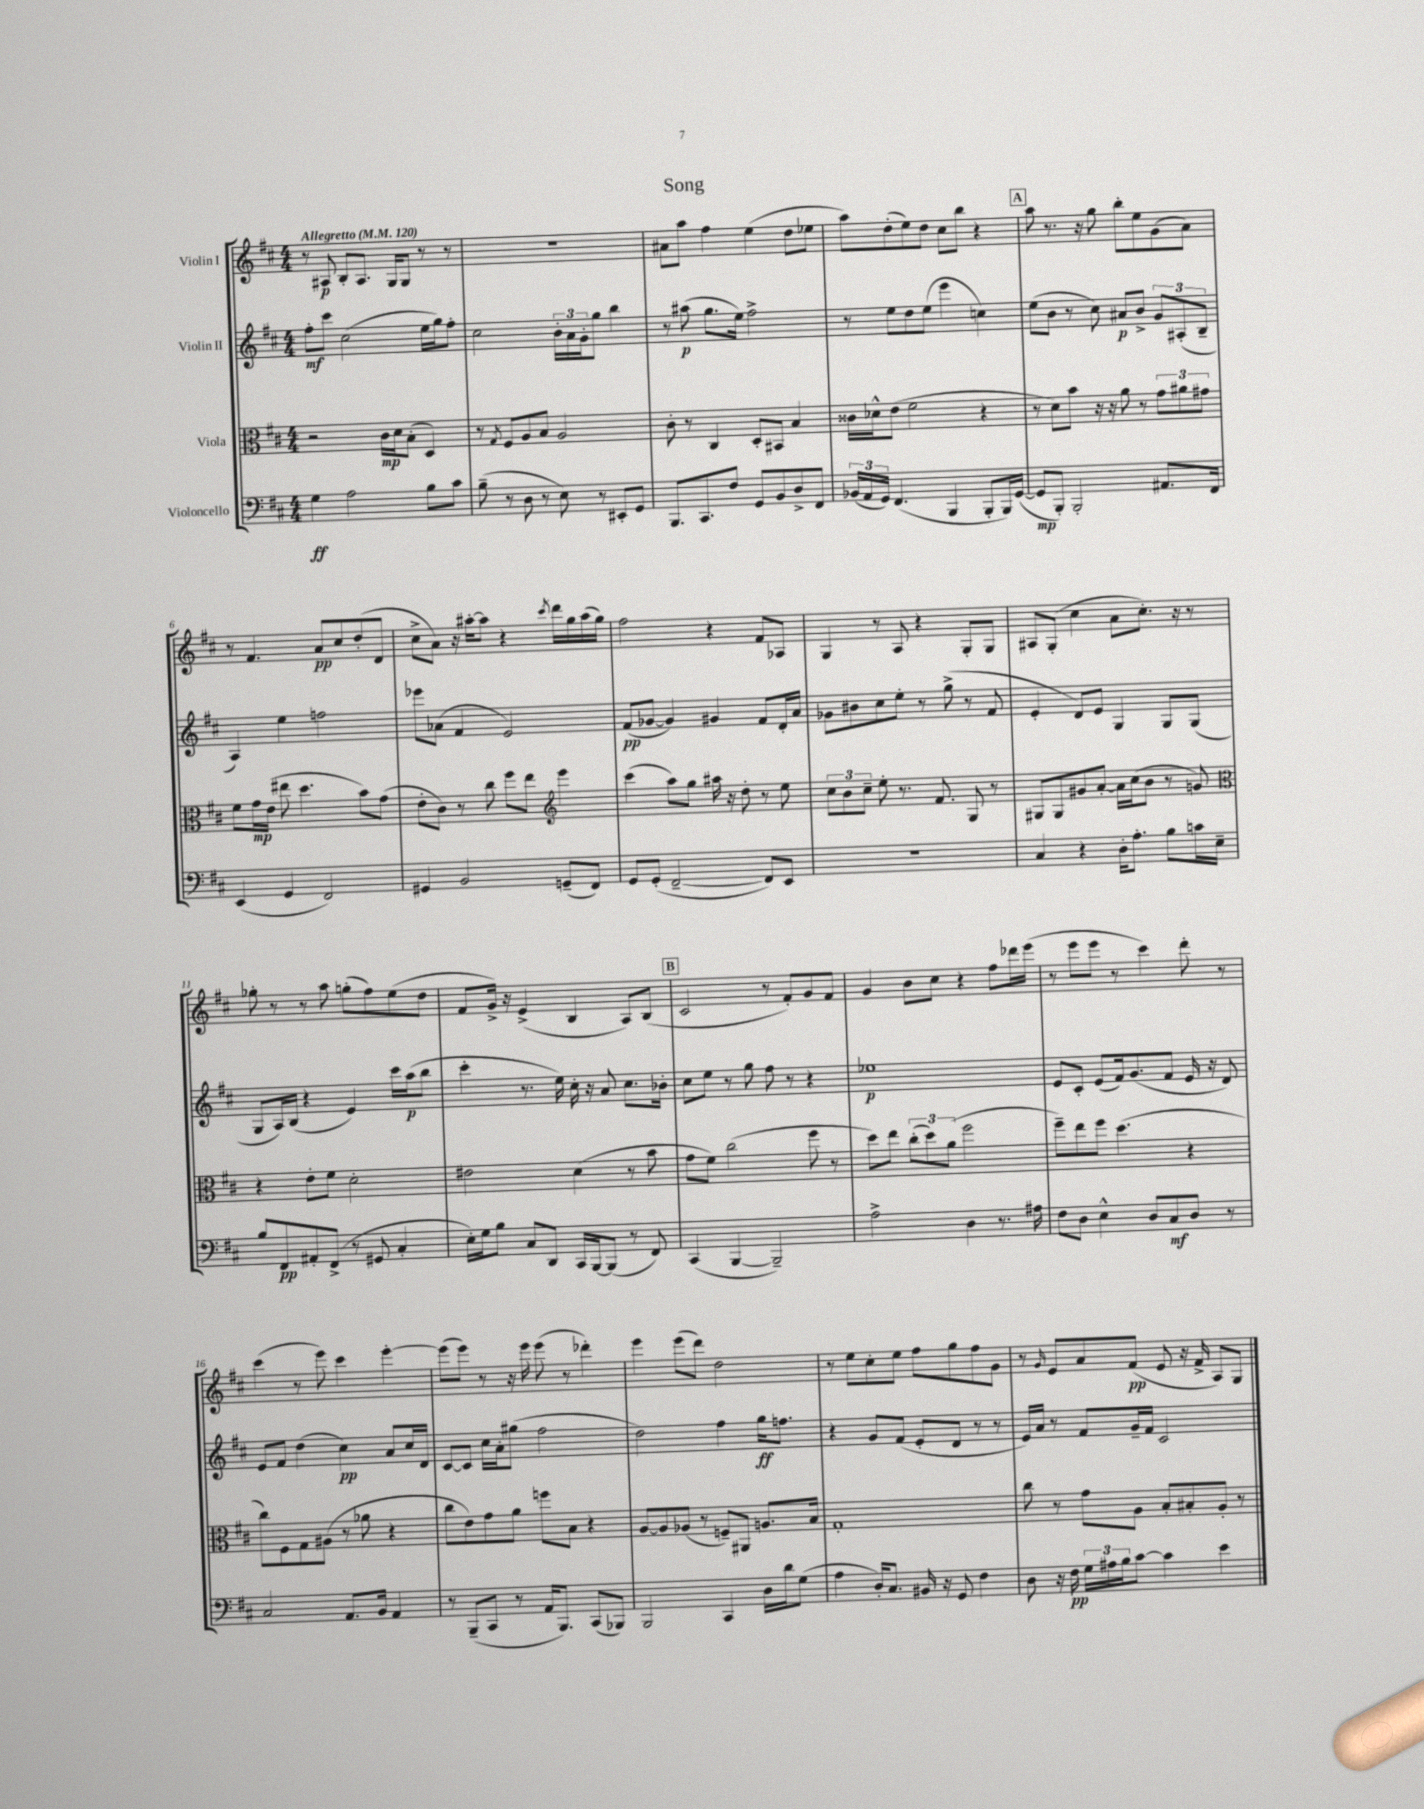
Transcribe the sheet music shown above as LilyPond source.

\header { title = "Song" }
<<
\new StaffGroup <<
\new Staff = "s0" \with { instrumentName = "Violin I" } {
    \clef treble \key d \major \numericTimeSignature \time 4/4 \tempo "Allegretto" 4 = 120
    r8 ais8\p b8-. ais8. g16 g8 r8 r8 |
    R1 |
    ais'8 a''8 fis''4 e''4( d''8 ees''8 |
    a''8) d''8-.( e''8) d''8 cis''8 b''8 r4 |
    \mark \markup { \box "A" } a''8 r8. r16 g''8 b''8-. e''8 g'8( a'8) |
    r8 fis'4. a'8\pp cis''8 d''8-.( d'8 |
    cis''8-> a'8) r16 ais''16~-. ais''8 r4 \acciaccatura { cis'''8 } d'''16 g''16 ais''16( g''16) |
    fis''2 r4 fis'8 aes8 |
    g4 r8 a8 r4 g8-. g8 |
    ais8 g8-.( cis''4 a'8 cis''8.-.) r16 r8 |
    ges''8-. r8 r8 a''8 g''8-.( fis''8) e''8( d''8 |
    fis'8 g'16->) r16 e'4->( b4 a8) b8( |
    \mark \markup { \box "B" } cis'2 r8 fis'8-.) g'8 fis'8 |
    g'4 b'8 cis''8 r4 fis''8 des'''16 e'''16( |
    r8 e'''8 e'''8 r8 cis'''4) d'''8-. r8 |
    cis'''4( r8 e'''8) cis'''4 e'''4~-. |
    e'''8( e'''8) r8 r16 e'''16 e'''8( r8 des'''4-.) |
    e'''4 e'''8( d'''8) d''2 |
    r8 e''8 cis''8-. e''8 fis''8 g''8 fis''8 g'8 |
    r8 \grace { g'16 } e'8 a'8 fis'8\pp( e'8 r16 fis'16-> a8) g8 \bar "|." |
}
\new Staff = "s1" \with { instrumentName = "Violin II" } {
    \clef treble \key d \major \numericTimeSignature \time 4/4
    fis''8-.\mf cis'''8 cis''2( e''16 g''16) fis''8-. |
    cis''2 \tuplet 3/2 { b'16-. a'16 g'16-. } g''8 b''4 |
    r8 ais''8\p( g''8. e''16) fis''2-> |
    r8 e''8 d''8 e''8( e'''4 c''4) |
    \mark \markup { \box "A" } e''8( b'8 r8 cis''8) ais'8\p b'8-> \tuplet 3/2 { g'8 ais8-.( b8-- } |
    a4) e''4 f''2 |
    ees'''8 aes'8( fis'4 e'2) |
    fis'8\pp( ges'8~ ges'4) gis'4 fis'8 d'16-. a'16 |
    ges'8 bis'8 cis''8 e''8-. r8 g''8->( r8 fis'8 |
    e'4-. d'8) e'8 g4 g8 g8( |
    g8 a16) b16( r4 e'4) cis'''16 a''16\p( b''8 |
    cis'''4-. r8. e''16) cis''16-. r16 a'8 cis''8. bes'16-. |
    \mark \markup { \box "B" } cis''8 e''8 r8 g''8 fis''8 r8 r4 |
    ees''1\p |
    e'8 cis'8-. e'8( fis'16) g'8.( fis'8 e'16 r16 d'8) |
    e'8 fis'8 d''4( cis''4\pp) a'8 cis''16 d'16 |
    cis'8~ cis'8 cis''16 a'16-. gis''8( fis''2 |
    d''2) fis''4 g''16\ff f''8. |
    r4 g'8 fis'8( e'8-. d'8 r8 r8 |
    e'16) a'16 r8 fis'8 g'16-- fis'16 cis'2 \bar "|." |
}
\new Staff = "s2" \with { instrumentName = "Viola" } {
    \clef alto \key d \major \numericTimeSignature \time 4/4
    r2 cis'16\mp d'16 b8-.( d4) |
    r8 \acciaccatura { g8 } fis8 a8 b8 a2 |
    cis'8-. r8 cis4 d8-. bis,8 b4 |
    cisis'16 des'16-^ e'8( fis'2 r4 |
    \mark \markup { \box "A" } r8 d'8) b'8 r16 r16 a'8 r8 \tuplet 3/2 { g'8 ais'8 gis'8 } |
    fis'8 g'16\mp e'16( eis''8 d''4. b'8) g'8( |
    e'8-. cis'8) r8 cis''8 fis''8 e''8 \clef treble e'''4 |
    cis'''4( a''8) g''8 ais''16 r16 d''8-. r8 e''8 |
    \tuplet 3/2 { cis''8 b'8 cis''8-- } e''8-. r8. fis'8. g8 r8 |
    gis8 gis8 gis'8 a'8~-. a'16 cis''16( b'8 r8 g'8) |
    \clef alto r4 e'8-. fis'8 d'2-. |
    eis'2 d'4( r8 b'8 |
    \mark \markup { \box "B" } g'8 fis'8) cis''2( fis''8 r8 |
    d''8) e''8 \tuplet 3/2 { cis''8-.( d''8) a'8( } fis''2 |
    fis''8--) e''8 fis''8 d''4.( r4 |
    cis''8) fis8 g8 ais8( r8 aes'8 r4 |
    cis''8 e'8) g'8 a'8 f''8 b8 r4 |
    a8~ a8 aes8( r8 f8--) ais,8 a8. b16 |
    g1-. |
    cis''8 r8 g'8 a8 b8-. bis8-. a8-. r8 \bar "|." |
}
\new Staff = "s3" \with { instrumentName = "Violoncello" } {
    \clef bass \key d \major \numericTimeSignature \time 4/4
    g4\ff a2 b8 cis'8 |
    b8--( r8 d8 r8 e8) r8 eis,8-. g,8 |
    b,,8. cis,8. fis8 g,8 b,8 d8-> fis,8 |
    \tuplet 3/2 { bes,16( a,16 g,16) } fis,4.( b,,4 b,,8-. b,,16) g,16~( |
    \mark \markup { \box "A" } g,8\mp b,,8-.) b,,2-. ais,8. fis,16 |
    e,4( g,4 fis,2) |
    gis,4 b,2 g,8--( fis,8) |
    g,8 g,8-.( fis,2~-- fis,8) e,8 |
    R1 |
    cis4 r4 d16-. a8.-. b8 c'16 e16-- |
    b8 fis,8\pp ais,8-. fis,8->( r8 gis,8 cis4-. |
    e16-.) g16 b8 cis8 d,8 cis,16 b,,16~ b,,8( r8 fis,8) |
    \mark \markup { \box "B" } cis,4( b,,4~ b,,2--) |
    a2-> d4 r8. ais16 |
    fis8 d8 e4-^ d8 cis8\mf d8 r8 |
    cis2 a,8. b,16 a,4 |
    r8 b,,8--( cis,8 r8 a,16 b,,8.) cis,8( bes,,8) |
    b,,2 cis,4 d16 d'16 g8( |
    a4 d16-.) cis8. bis,16 r16 g,8 fis4 |
    d8 r16 fis16\pp \tuplet 3/2 { g16 ais16 b16 } cis'8~ cis'4 e'4 \bar "|." |
}
>>
>>
